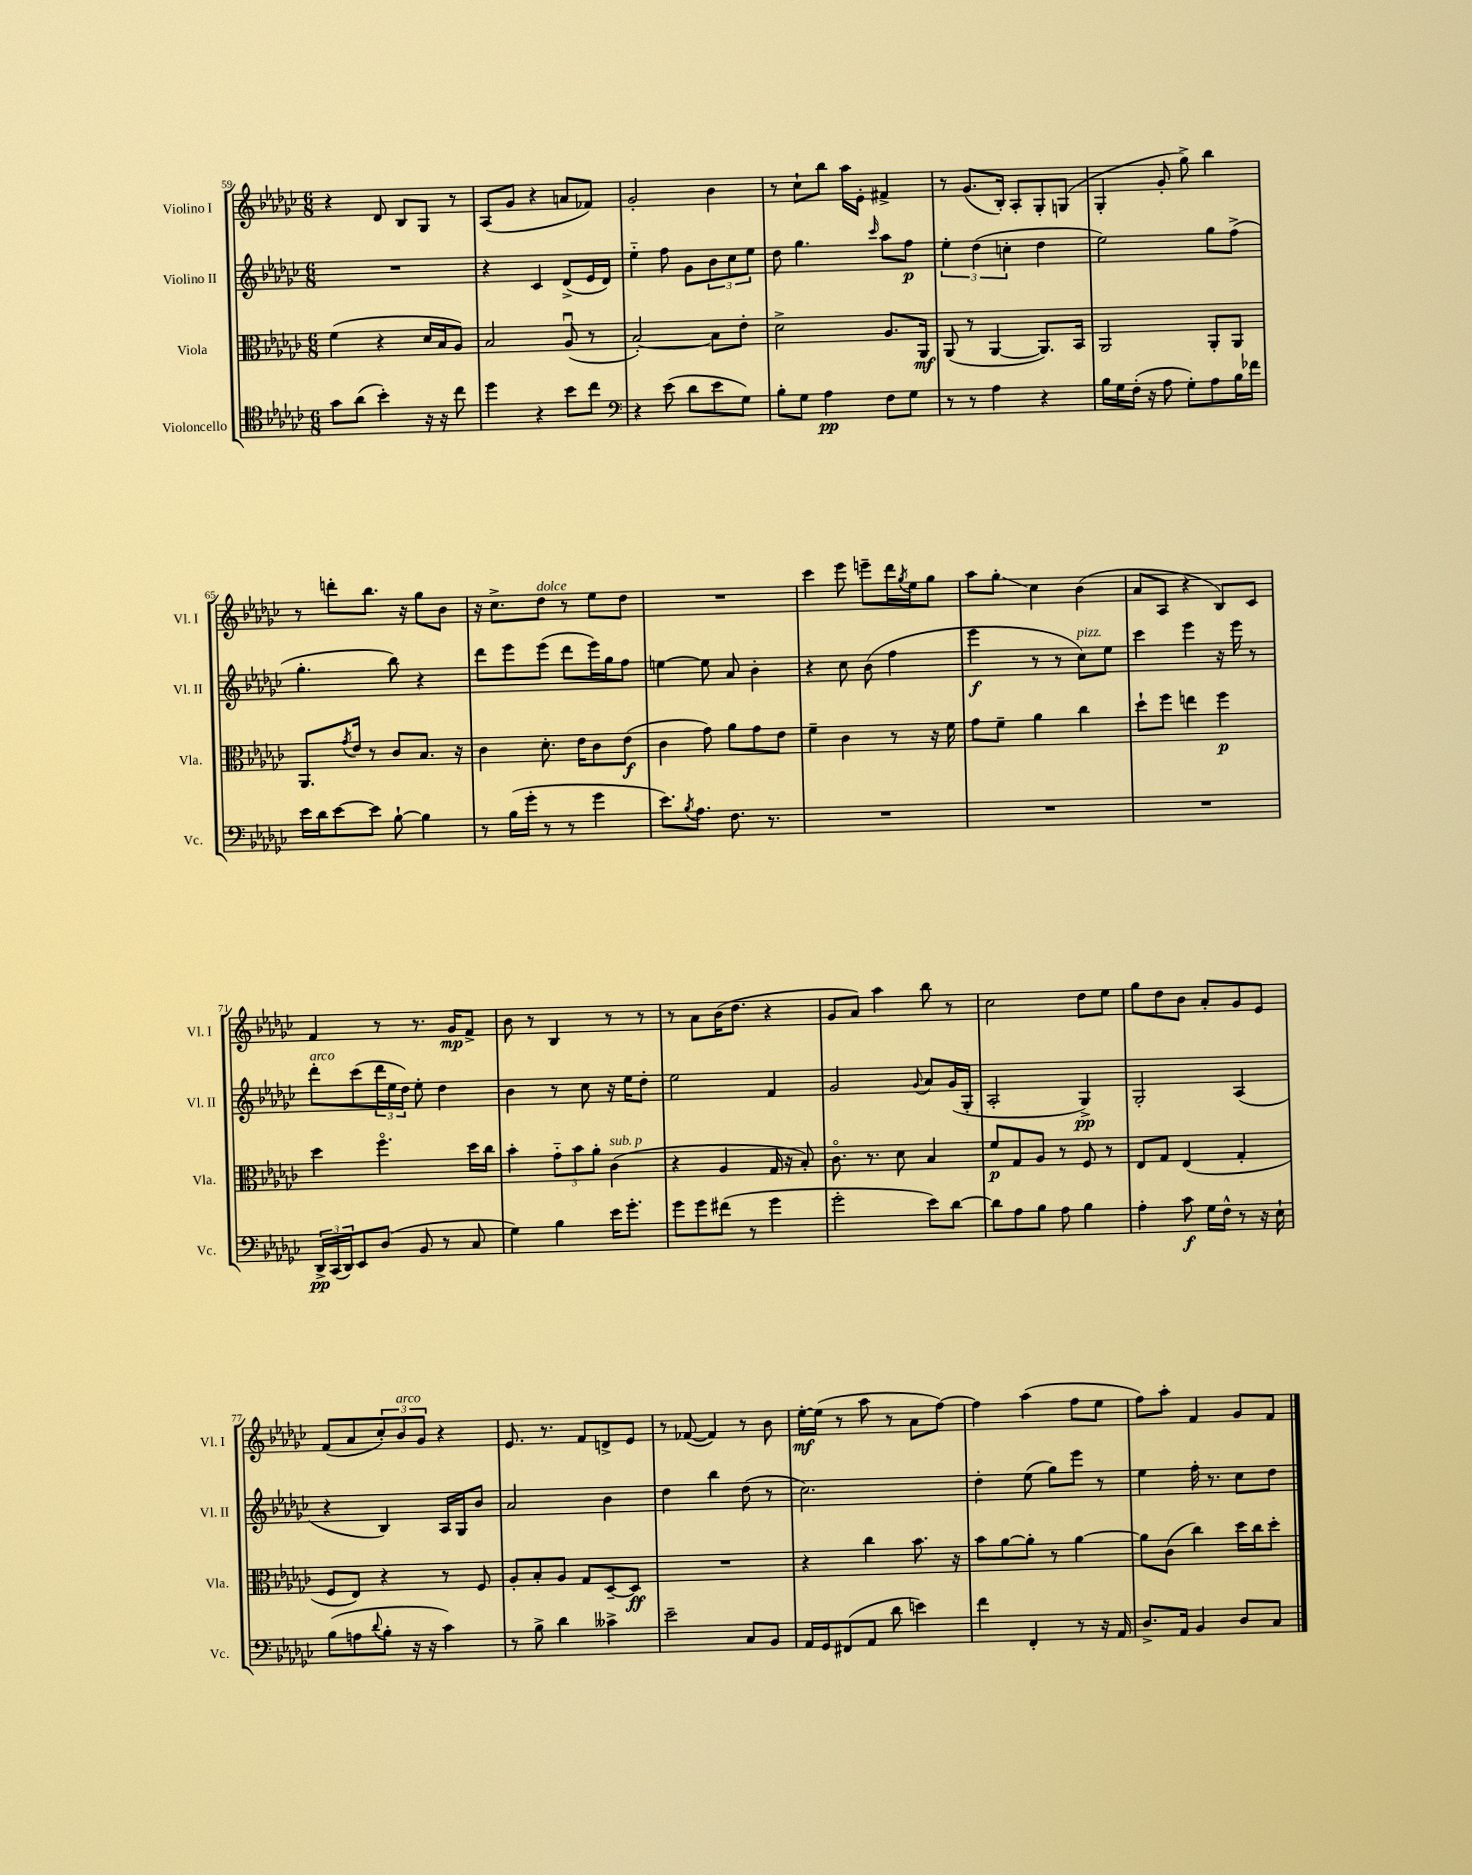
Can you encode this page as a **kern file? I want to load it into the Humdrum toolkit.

**kern	**kern	**kern	**kern
*staff4	*staff3	*staff2	*staff1
*clefC4	*clefC3	*clefG2	*clefG2
*k[b-e-a-d-g-c-]	*k[b-e-a-d-g-c-]	*k[b-e-a-d-g-c-]	*k[b-e-a-d-g-c-]
*M6/8	*M6/8	*M6/8	*M6/8
8g-	(4f	2.r	4r
(8a-	.	.	.
4b-')	4r	.	8d-
.	.	.	8B-
16r	16d-	.	8G-
16r	16B-	.	.
8cc-	8A-)	.	8r
=	=	=	=
4dd-	2B-	4r	(8A-
.	.	.	8g-
4r	.	4c-	4r
8b-	(8A-u	(8d-^	8a
8cc-	8r	16e-	8f-)
.	.	16d-)	.
=	=	=	=
*clefF4	*	*	*
4r	[2B-')	4ee-'~	2g-'
(8e-	.	8ff	.
8d-	.	8g-	.
8e-	8B-]	12b-	4b-
.	.	12cc-	.
8G-)	8e-'	.	.
.	.	12ee-	.
=	=	=	=
8B-'	2d-^	8dd-	8r
8G-	.	4.gg-	8cc-`
4A-	.	.	8bb-
.	.	.	16aa-
.	.	.	16e-'
.	.	16qqccc-	.
8F	8.A-	8aa-	4f#^
8G-	.	8ff	.
.	16AA-	.	.
=	=	=	=
8r	(8AA-	6ee-'	8r
8r	8r	.	(8.g-
.	.	(6dd-	.
4A-	[4AA-	.	.
.	.	.	16B-')
.	.	6cc'	.
.	.	.	8A-'
4r	8.AA-])	4dd-	8G-'
.	.	.	(8G
.	16BB-	.	.
=	=	=	=
16B-	2AA-	2ee-)	4G-'
16G-	.	.	.
(16F'	.	.	.
16r	.	.	.
8A-	.	.	8g-'
8G-')	.	.	8gg-^)
8A-	8AA-'	8gg-	4bb-
16B-	8AA-	(8ff^	.
16f-	.	.	.
=	=	=	=
16e-	8.AA-	4.gg-'	8r
16d-	.	.	.
[8e-	.	.	8ddd'
.	8qg-	.	.
.	16e-	.	.
8e-]	8r	.	8.bb-
[8B-`	8c-	8bb-)	.
.	.	.	16r
4B-]	8.B-	4r	8gg-
.	.	.	8b-
.	16r	.	.
=	=	=	=
8r	4c-	8ddd-	16r
.	.	.	8.cc-^
(16B-	.	8eee-	.
16g-'	.	.	.
8r	8.d-'	(8eee-	8dd-
8r	.	8ddd-	8r
.	16e-	.	.
4g-	8c-	16eee-)	8ee-
.	.	16gg-	.
.	(8e-	8ff	8dd-
=	=	=	=
8.e-)	4c-	[4ee	2.r
8qB-	.	.	.
8.A-	.	.	.
.	8g-)	8ee]	.
8.F	8a-	8a-	.
.	8g-	4b-'	.
8.r	.	.	.
.	8e-	.	.
=	=	=	=
2.r	4f~	4r	4ccc-
.	4c-	8cc-	8eee-
.	.	(8b-	8eee~
.	8r	4ff	16ddd-
.	.	.	8qgg-
.	.	.	16ee-
.	16r	.	8gg-
.	16f	.	.
=	=	=	=
2.r	8g-	4eee-	8aa-
.	8f~	.	8gg-'
.	4a-	8r	4cc-
.	.	8r	.
.	4cc-	8cc-)	(4b-
.	.	8ee-	.
=	=	=	=
2.r	8dd-`	4ccc-	8a-
.	8ff	.	8A-
.	4ee	4eee-	4r
.	4ff	16r	8B-)
.	.	16eee-	.
.	.	8r	8c-
=	=	=	=
24DD-^	4dd-	8ddd-'	4f
(24CC-	.	.	.
24DD-)	.	.	.
8EE-	.	(8ccc-	.
(8D-	4.ffo	24ddd-	8r
.	.	24ee-	.
.	.	24dd-)	.
8BB-	.	8ee-'	8.r
8r	.	4dd-	.
.	.	.	16g-
8C-	16dd-	.	8f^
.	16cc-	.	.
=	=	=	=
4G-)	4b-'	4b-	8b-
.	.	.	8r
4B-	12g-'~	8r	4B-
.	12b-	.	.
.	.	8cc-	.
.	12a-'	.	.
16e-	(4c-	16r	8r
8.g-'	.	16ee-	.
.	.	8dd-'	8r
=	=	=	=
8g-	4r	2ee-	8r
8g-	.	.	8a-
(8f#	4A-	.	(16b-
.	.	.	8.dd-
8r	.	.	.
4g-	16G-	4f	4r
.	16r	.	.
.	8B-')	.	.
=	=	=	=
2g-'	8.c-o	2g-	8g-
.	.	.	8a-)
.	8.r	.	.
.	.	.	4aa-
.	8d-	.	.
.	.	8qqg-	.
8e-)	4B-	8a-	8bb-
[8d-	.	(16g-	8r
.	.	16G-'	.
=	=	=	=
8d-]	8f	2A-'	2cc-
8A-	8G-	.	.
8B-	8A-	.	.
8A-	8r	.	.
4B-	8F	4G-^)	8dd-
.	8r	.	8ee-
=	=	=	=
4A-'	8E-	2G-'	8gg-
.	8G-	.	8dd-
8c-	(4E-	.	8b-
16G-	.	.	8a-'
16F^^	.	.	.
8r	4G-'	(4A-	8g-
16r	.	.	8e-
16E-`	.	.	.
=	=	=	=
(8B-	8F	4r	(8f
8A	8E-)	.	8a-
8qqd-	.	.	.
8B-'	4r	4B-)	12cc-')
.	.	.	12b-
16r	.	.	.
.	.	.	12g-
16r	.	.	.
4c-)	8r	16A-	4r
.	.	16G-	.
.	8F	8b-	.
=	=	=	=
8r	8A-'	2a-	8.e-
8B-^	8B-'	.	.
.	.	.	8.r
4d-	8A-	.	.
.	8G-	.	8f
4c--^	[8D-~	4b-	8d^
.	8D-]	.	8e-
=	=	=	=
2e-~	2.r	4dd-	8r
.	.	.	([8f-
.	.	4bb-	4f-])
8C-	.	(8dd-	8r
8BB-	.	8r	8b-
=	=	=	=
16AA-	4r	2.cc-)	[16ee-'
16GG-	.	.	(16ee-]
(8FF#	.	.	8r
8AA-	4cc-	.	8aa-
8d-	.	.	8r
4e)	8.b-	.	8a-
.	.	.	[8ff)
.	16r	.	.
=	=	=	=
4f	8b-	4dd-'	4ff]
.	[8a-	.	.
4FF'	8a-']	(8ee-	(4aa-
.	8r	8gg-)	.
8r	[4a-	8eee-	8ff
16r	.	8r	8ee-
16AA-	.	.	.
=	=	=	=
8.D-^	8a-]	4ee-	8ff)
.	(8c-	.	8aa-'
16AA-	.	.	.
4BB-	4cc-)	16ff'	4f
.	.	8.r	.
8D-	16dd-	8cc-	8g-
.	16cc-	.	.
8C-	8dd-'	8dd-	8f
==	==	==	==
*-	*-	*-	*-
